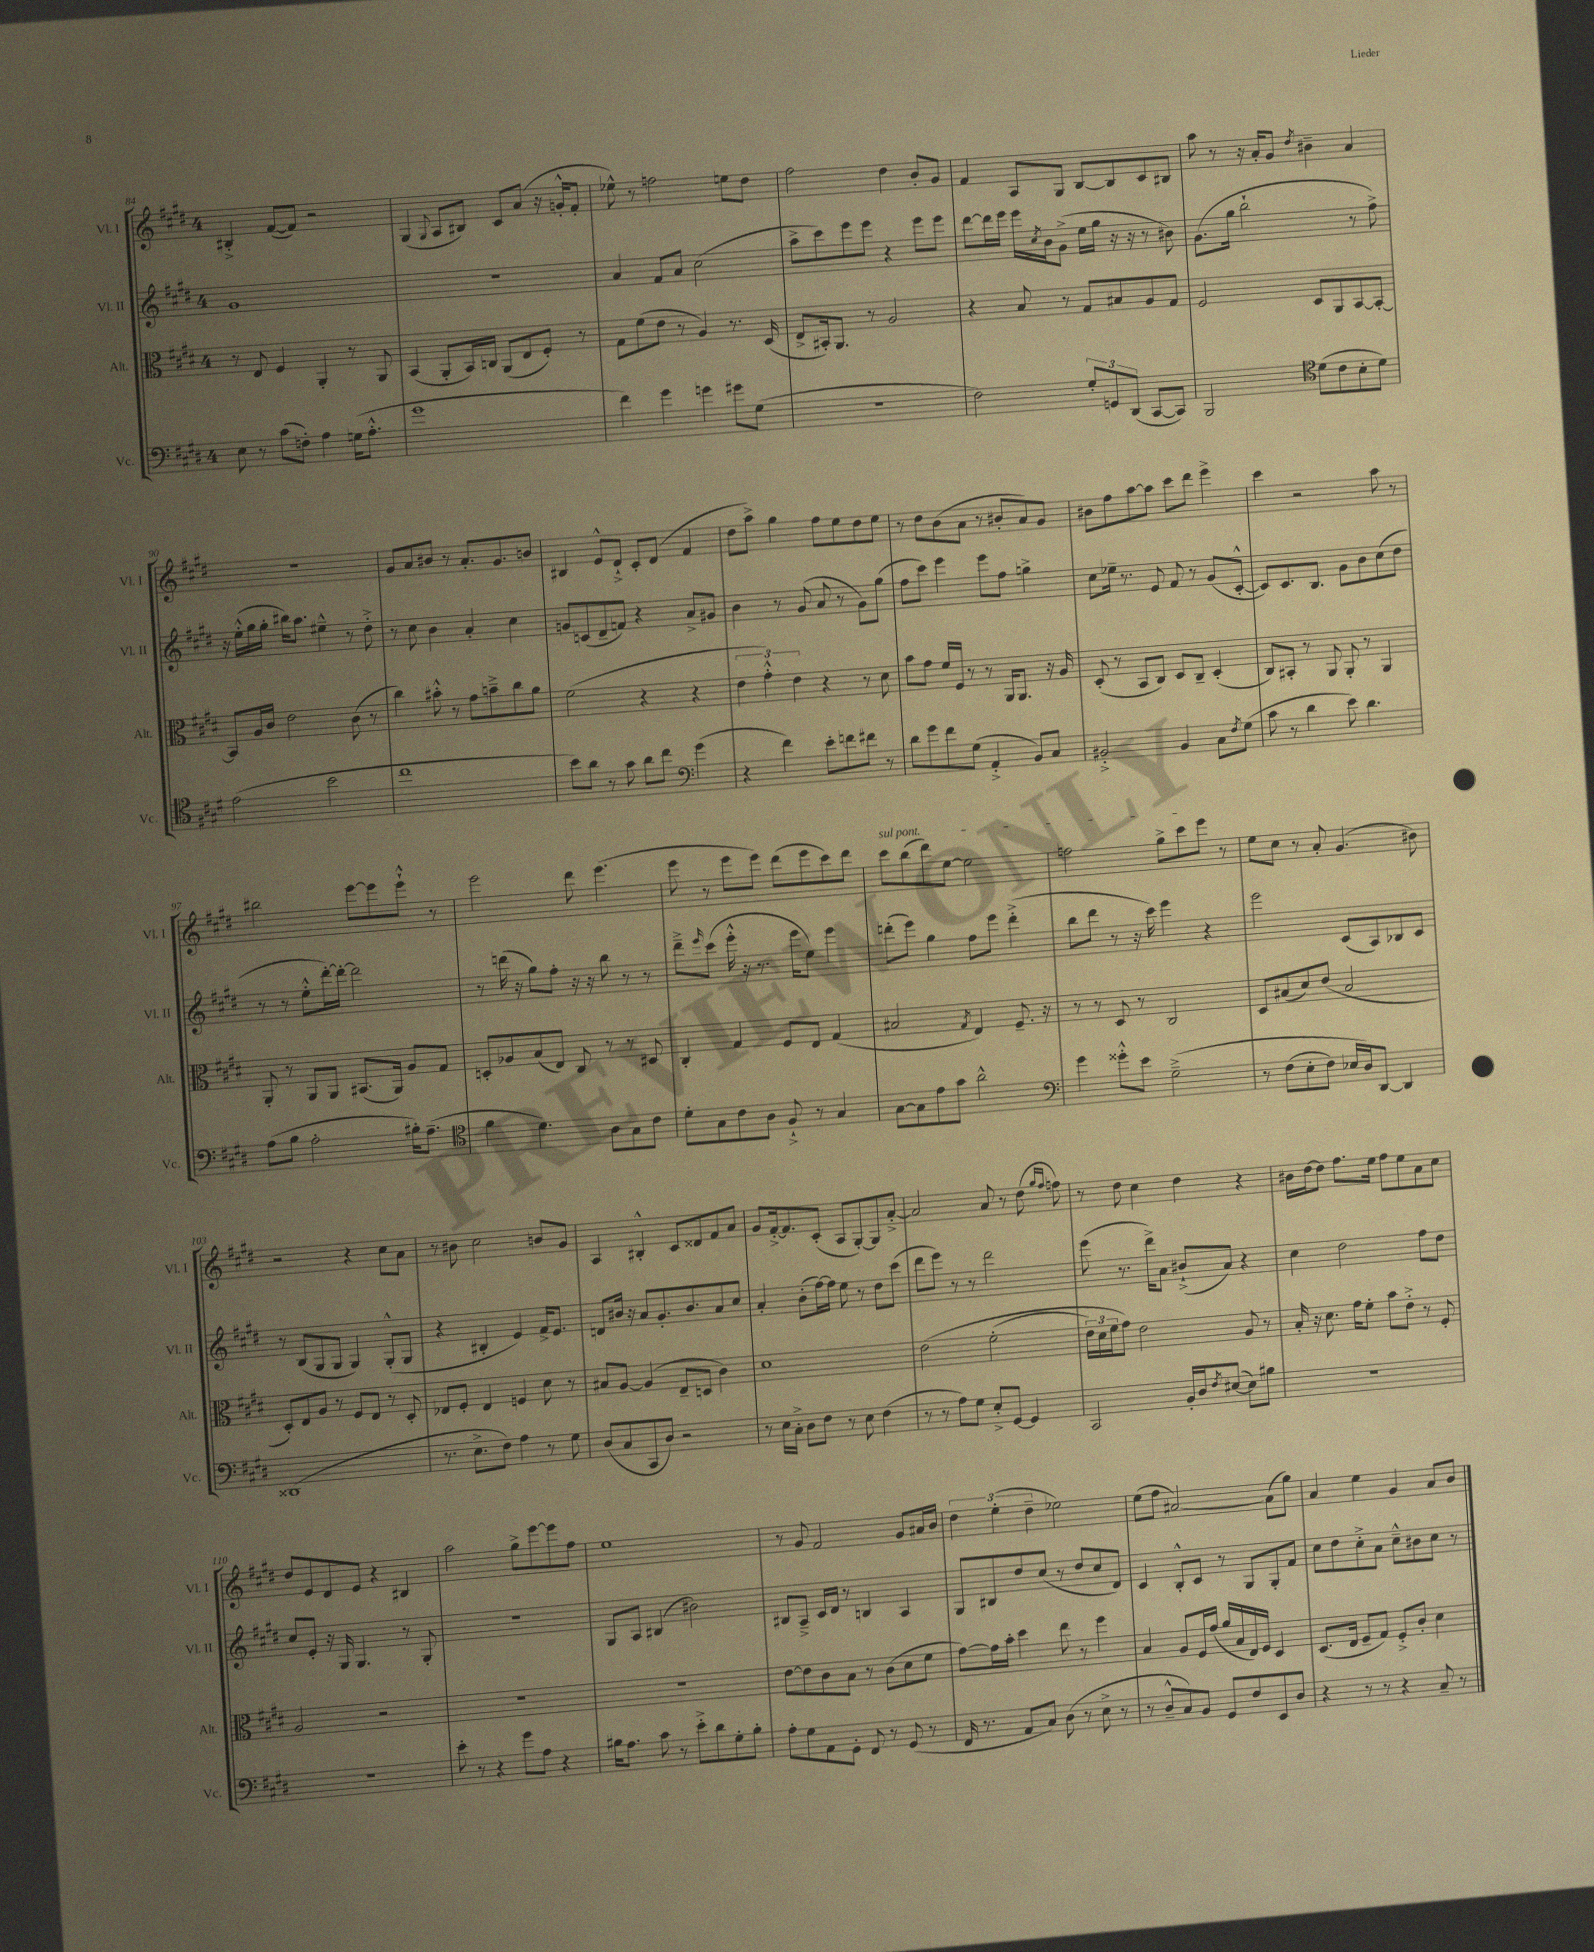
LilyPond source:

<<
\new StaffGroup <<
\new Staff = "s0" \with { instrumentName = "Vl. I" shortInstrumentName = "Vl. I" } {
    \clef treble \key e \major \once \override Staff.TimeSignature.style = #'single-digit \time 4/4
    bis4-.-> fis'8~( fis'8) r2 |
    gis4( \appoggiatura { gis8 } a8 bis8) cis'8 a'8( r16 g'16-.-^ fis'8-. |
    ees''8-^) r8 f''2 e''8 dis''8 |
    fis''2 dis''4 b'8-. gis'8 |
    fis'4 a8 gis8 b8~ b8 cis'8 bis8 |
    a''8 r8 r16 a'16-. gis'8 \acciaccatura { dis''8 } bis'4-- a'4 |
    R1 |
    gis'8 a'8 bis'8 r8 a'8.-. gis'8. b'8 |
    bis4 e'8-^ dis'8-!-> cis'8-. dis'8( fis'4 |
    dis''8 a''8->) gis''4 fis''8 e''8 dis''8 e''8 |
    r8 dis''8 b'8( a'8 r8 bis'8-. a'8) gis'8 |
    bis'8 fis''8 a''8~ a''8 cis'''8 dis'''8 e'''4-> |
    cis'''4 r2 a''8 r8 |
    bis''2 e'''8~ e'''8 e'''8-!-^ r8 |
    e'''2 dis'''8 e'''4.( |
    e'''8 r8 e'''8 e'''8) dis'''8( e'''8 cis'''8) dis'''8 |
    \once \override TextSpanner.bound-details.left.text = \markup { \italic "sul pont." } cis'''8\startTextSpan b''8( dis'''8) e''8~ e''2 |
    f''2 gis''8-> cis'''8 e'''8\stopTextSpan r8 |
    e''8 cis''8 r8 a'8-. gis'4.( bis'8) |
    r2 r4 cis''8 a'8 |
    r8 bis'8 cis''2 b'8 gis'8 |
    a4 bis4-.-^ cis'8 disis'8 fis'8 a'8 |
    gis'8 fis'16~-.-> fis'8. cis'8-.( a8 gis8~-.) gis8 a'8~-.-> |
    a'2 a'8 r8 dis''8( \grace { gis''16 fis''16 } f''8) |
    r8 dis''8 cis''4 dis''4 r4 |
    bis'16 dis''16~ dis''8 fis''8. e''16 fis''8 e''8 a'8 cis''8 |
    dis''8 e'8 dis'8 e'8 r4 bis4 |
    a''2 gis''8-> e'''8~ e'''8 fis''8 |
    e''1 |
    r8 gis'8 fis'2 gis'8 ais'16 b'16 |
    \tuplet 3/2 { dis''4 e''4-.( dis''4-- } ees''2) |
    e''8( fis''8 ais'2~) ais'8( gis''8) |
    a'4 e''4 gis'4 a'8 b'8 \bar "|." |
}
\new Staff = "s1" \with { instrumentName = "Vl. II" shortInstrumentName = "Vl. II" } {
    \clef treble \key e \major \once \override Staff.TimeSignature.style = #'single-digit \time 4/4
    gis'1 |
    R1 |
    a'4 fis'8 a'8 cis''2( |
    a''8-> cis'''8) e'''8 e'''8 r4 e'''8 e'''8 |
    dis'''8~ dis'''16 e'''16 e'''16 \acciaccatura { cis''8 } b'16 gis'8->( e''16 gis''16 r16 r16 r8 bis'8) |
    gis'8.( gis''16 b''2-! r8 fis''8->) |
    r16 e''16-.-^( gis''16 gis''16-. bis''16) a''8. eis''4---^ r8 dis''8-.-> |
    r8 cis''8 b'4 a'4-. cis''4 |
    g'8 c'8( dis'8-- f'8) r4 a'8-> gis'8 |
    b'4 r8 gis'8( a'8 r8 gis'8) gis''8( |
    fis''8 cis'''8) e'''4 e'''8 fis''8 g''4-> |
    cis''8 ees''16-- r8. e'8 fis'8 r8 gis'8( cis'8~-.-^ |
    cis'8) cis'8. b8. gis'8 b'8 cis''8( dis''8 |
    r8 r8 e''8-.-^ dis'''16~-.) dis'''16~-. dis'''2 |
    r8 d'''16( r16 gis''8) fis''8-. r16 r16 b''8 r8 r8 |
    dis'''8---> \grace { e'''16 } cis'''8( e'''16-.-^ r16 r8. e'''16 e''8) e'''4 |
    d'''8-.( e'''8) gis''4 fis''8 e'''8 d'''4-.->( |
    b''8 dis'''8 r8 r16 cis'''16) e'''4 r4 |
    e'''2 cis'8( a8) bes8 cis'8 |
    r8 b8( gis8 gis8 gis4) gis8-.-^( gis8 |
    r4 bis4-. e'4) fis'16-> e'8. |
    d'8 bis'16 r16 a'8 gis'8.-. bis'8. a'8 cis''8 |
    a'4-. b'8-.( fis''16~) fis''16 e''8 r8 dis''8 cis'''8( |
    dis'''8 e'''8) r8 r8 dis'''2 |
    e'''8( r8. dis'''16->) a'8 bis'8-!->( a'8) r4 |
    cis''4 dis''2 fis''8 dis''8 |
    cis''8 e'8-. r16 gis16 gis4. r8 gis8-. |
    R1 |
    gis8 a8 bis4( bis'2) |
    bis8 a8---> cis'16 dis'16 r8 b4 a4 |
    gis8 bis8 dis''8 cis''8( r8 dis''8 cis''8 dis'8) |
    cis'4 b8-.-^ cis'8 r8 gis8 gis8-. fis'8 |
    cis''8 dis''8 cis''8-.-> a'8 cis''8---^ bis'8 cis''8 r8 \bar "|." |
}
\new Staff = "s2" \with { instrumentName = "Alt." shortInstrumentName = "Alt." } {
    \clef alto \key e \major \once \override Staff.TimeSignature.style = #'single-digit \time 4/4
    r8 e8 fis4 a,4-. r8 a,8 |
    b,4( a,8-. b,16) c16 a,8( e8 fis8-.) r8 |
    gis8 fis'8( e'8 r8 a4) r8. dis16( |
    e8-> bis,16-.) a,8. r8 a2 |
    r4 b8 r8 gis8 bis8 a8 gis8 |
    fis2 dis8 a,8 b,8~ b,8~-. |
    b,8 a16 cis'16 e'2 cis'8( r8 |
    cis''4) bis'8-.-^ r8 gis'8 b'8---> cis''8 a'8 |
    fis'2( r4 r4 |
    \tuplet 3/2 { e'4 gis'4-.-^) e'4 } r4 r8 dis'8 |
    b'8 gis'8 fis'16 fis16 r8 r8 a,16 a,8. r16 a16 |
    dis8-.( r8 b,8 cis8) dis8 cis8-- dis4-.( |
    cis8) bis,8-. r8 a,8 a,8-. r8 a,4 |
    a,8-. r8 a,8 a,8 bis,8.( a,16) a8 gis8 |
    d8-. aes8 b8( e8) cis8 r8 r8 dis8 |
    cis4-. gis4 fis8 e8 gis4( |
    bis2 \acciaccatura { gis8 } e4) fis8.-- r16 |
    r8 r8 dis8 r8 cis2 |
    dis8 bis8( dis'8) e'8( bis2 |
    dis8-.) e8 a8 r8 fis8 e8 r8 dis8-. |
    ees8 fis8-. ees4 f4 dis'8 r8 |
    bis8 a8~ a4( e8-- d8 cis'4) |
    dis'1 |
    e'2\( fis'2-.( |
    \tuplet 3/2 { e'16) dis'16 fis'16 } gis'8\) e'2 a8 r8 |
    b16-. r16 dis'8. gis'16 fis'8-. b'8 e'8-.-> r8 fis8-. |
    a2 r2 |
    R1 |
    R1 |
    e'8~ e'8 cis'8 b8 r8 cis'8( dis'8 fis'8 |
    gis'8~) gis'16 b'16-. dis''4 e''8 r8 fis''4 |
    b4 a8 fis16 gis'16( a'16 b16 e16) fis16 dis4 |
    dis8.( e16 fis8-- gis8) fis8-.-> cis'8-. dis'4 \bar "|." |
}
\new Staff = "s3" \with { instrumentName = "Vc." shortInstrumentName = "Vc." } {
    \clef bass \key e \major \once \override Staff.TimeSignature.style = #'single-digit \time 4/4
    e8 r8 cis'8( f8-.) a4 g16( a8.-.-^ |
    gis'1 |
    fis'4) gis'4 g'4 gis'8 gis8( |
    R1 |
    fis2) \tuplet 3/2 { gis8-. g,8 dis,8( } cis,8~ cis,8) |
    b,,2 \clef tenor dis'8( cis'8 b8-. dis'8) |
    e'2( b'2 |
    cis''1 |
    b'8) a'8 r8 gis'8 a'8 cis''8 \clef bass gis'4( |
    r4 fis'4) e'8-. f'8 fis'8 r8 |
    dis'8 gis'8 fis'8 gis8( a,4-.-> b,8) cis8 |
    bis,2-.-> bis,4 cis8 \acciaccatura { fis8 } gis8( |
    cis'8 r8 dis'4 e'8) dis'4. |
    a8( b8 a2-. bis16-.) a8.--( |
    \clef tenor fis'4 dis'4.) a8 gis8 cis'8 |
    dis'8-. gis8 cis'8 a8 fis8-!-> r8 gis4 |
    gis8~ gis8 e'8 gis'8 a'2-^ |
    \clef bass gis'4 gisis'8-.-^ e'8 gis2--->\( |
    r8 fis8( e8-. fis8) ees16 dis16\) dis,8~ dis,4 |
    disis,1( |
    r8. e8.-> fis8) a4 r8 gis8 |
    dis8( cis8 cis,8 dis8) r2 |
    r8 e16 cis16-.-> dis8 fis8 r8 e8 fis4( |
    r8 r8 a8) gis8 e8-.-> gis,8~ gis,4 |
    cis,2 b,16-. dis16 \acciaccatura { fis8 } eis8~( eis8) bis8 |
    R1 |
    R1 |
    e'8-. r8 r4 gis'8 a8 r4 |
    bis16 a8. cis'8 r8 e'8-.-> dis'8 gis8-. bis8-. |
    a8-. gis8 a,8 gis,8-. fis,8 r8 gis,8( r8 |
    fis,16 r8. a,8 cis8) dis8( r8 e8-> r8 |
    r8 dis8---^ cis8) b,8 gis,8 fis8 e,8 dis8 |
    r4 r8 r8 r4 cis8-- r8 \bar "|." |
}
>>
>>
\layout { \context { \Score currentBarNumber = #84 } }
